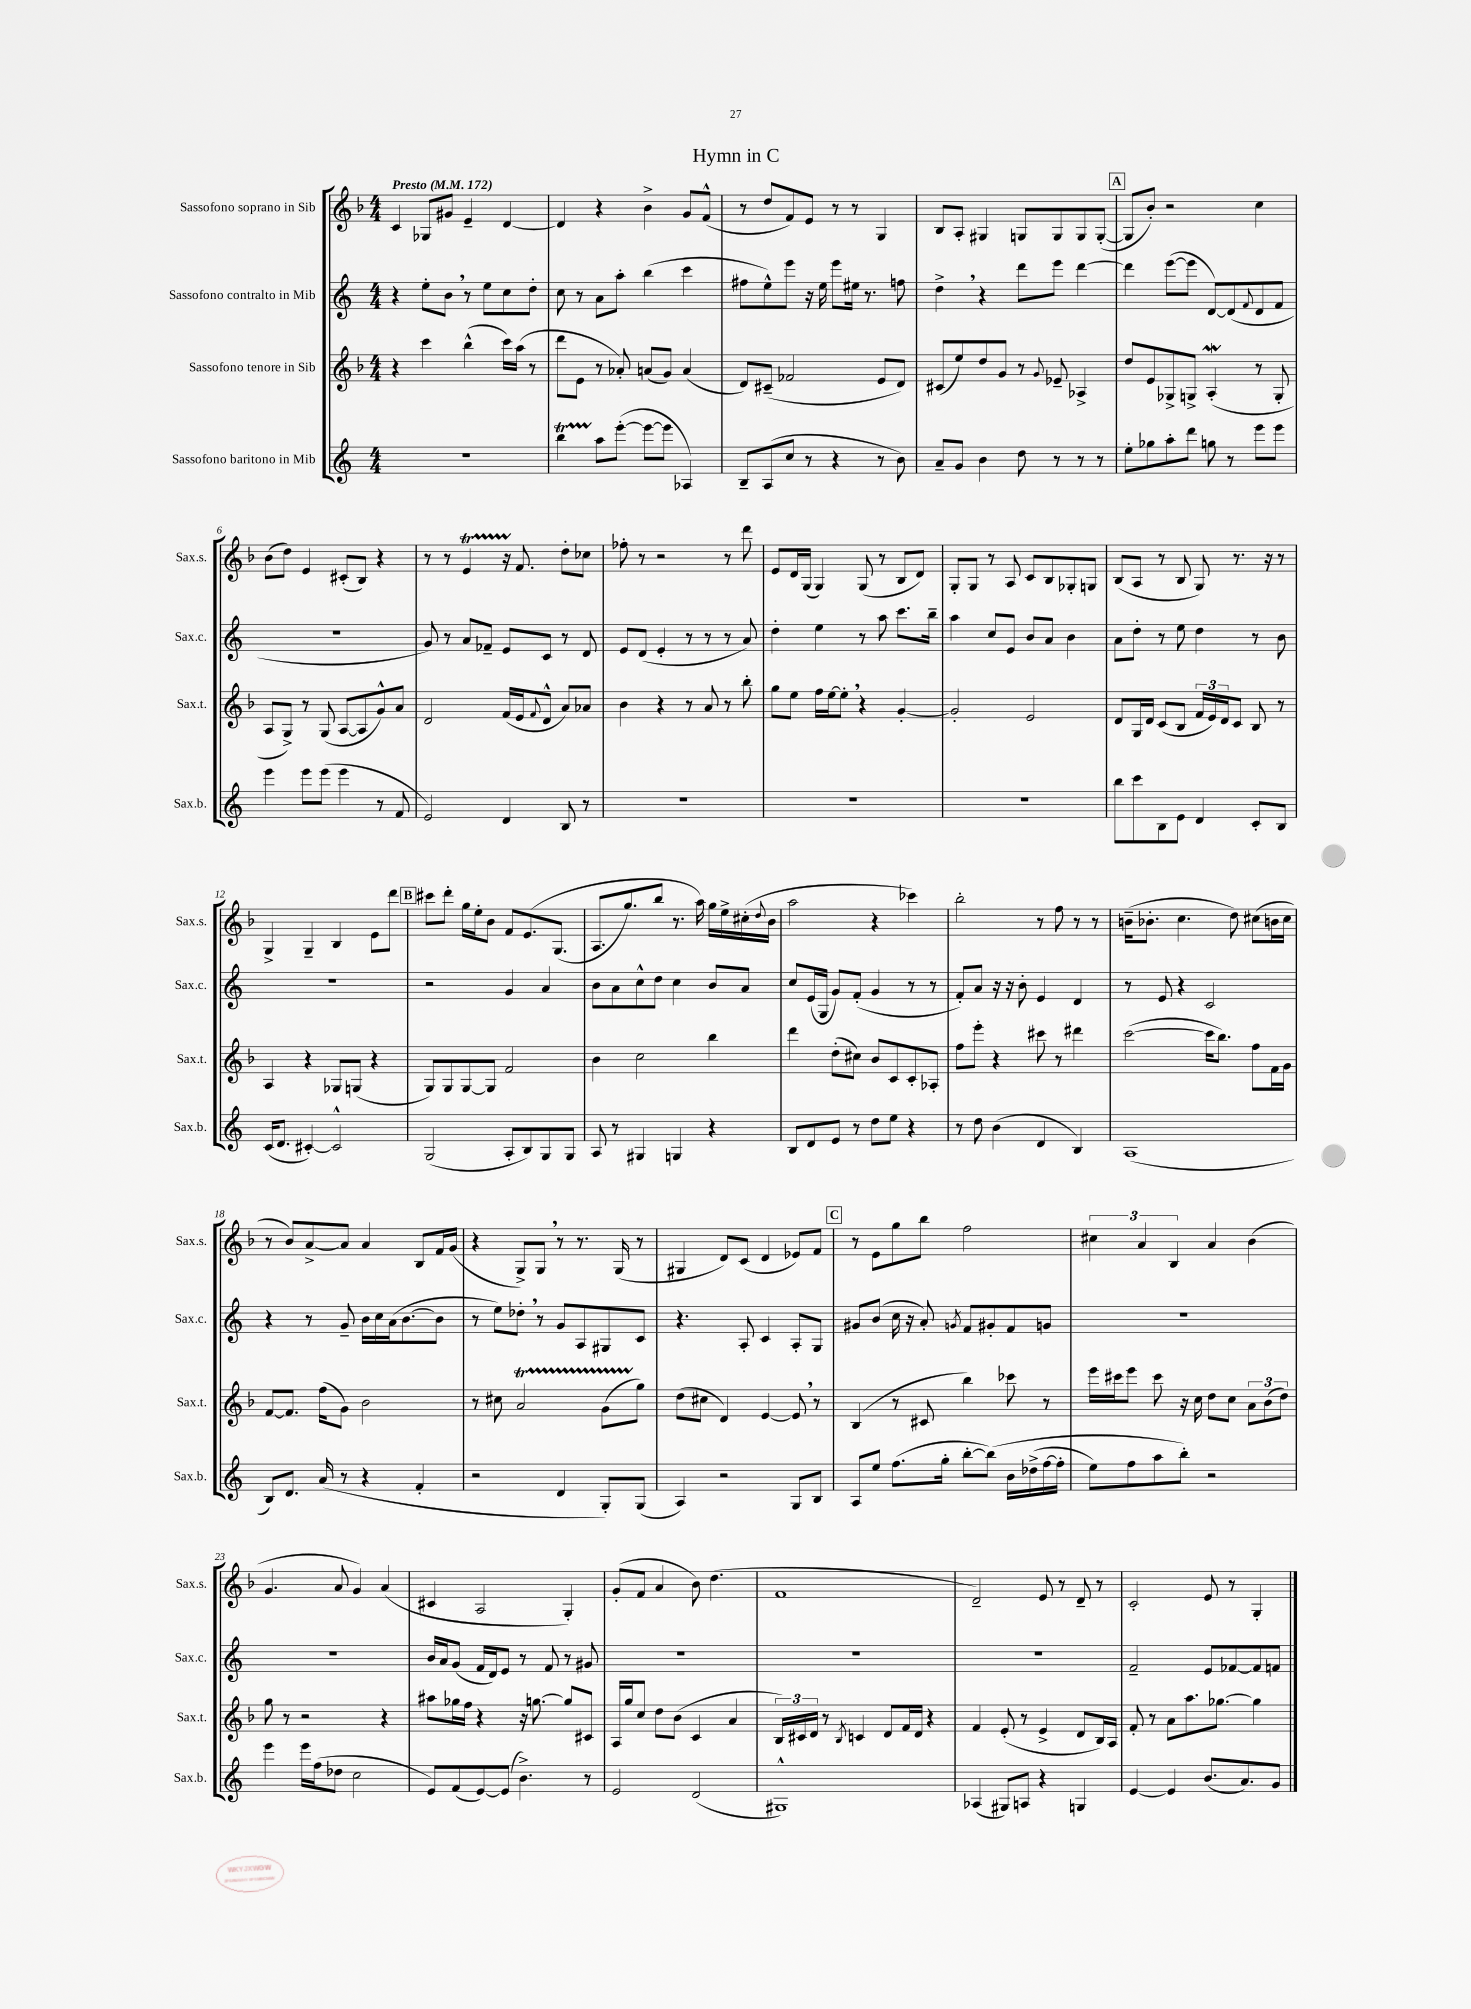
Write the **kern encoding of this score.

**kern	**kern	**kern	**kern
*part4	*part3	*part2	*part1
*staff4	*staff3	*staff2	*staff1
*I"Sassofono baritono in Mib	*I"Sassofono tenore in Sib	*I"Sassofono contralto in Mib	*I"Sassofono soprano in Sib
*I'Sax.b.	*I'Sax.t.	*I'Sax.c.	*I'Sax.s.
*clefG2	*clefG2	*clefG2	*clefG2
*k[]	*k[b-]	*k[]	*k[b-]
*M4/4	*M4/4	*M4/4	*M4/4
*MM172	*MM172	*MM172	*MM172
=1	=1	=1	=1
!	!	!	!LO:TX:a:B:t=Presto
1r	4r	4r	4c/
.	4ccc\	8ee'\L	8G-X/L
.	.	8b,\J	8g#X/J
.	(4bb-^^\	8r	4e~/
.	.	8ee\L	.
.	16ccc\LL)	8cc\	[4d/
.	(16aa\JJ	.	.
.	8r	8dd'\J	.
=2	=2	=2	=2
4bbt\	8ddd\L	8cc\	4d/]
.	8e\J	8r	.
8aa\L	8r	8a\L	4r
([8eee'\J	8a-X'/)	8aa'\J	.
8eee\L_	(8an/L	(4bb\	4b-^\
8eee\J]	8g/J)	.	.
4A-X/)	(4a/	4ccc\	8g/L
.	.	.	(8f^^/J
=3	=3	=3	=3
8B~/L	8d/L)	8ff#X\L	8r
(8A/	(8c#X~/J	8ee^^\)	8dd/L
8cc/J	2f-X/	8eee\J	8f/)
8r	.	16r	8e/J
.	.	16ee\	.
4r	.	8eee\L	8r
.	.	16ee#X\Jk	8r
.	.	8.r	.
8r	8e/L	.	4G/
8b\)	8d/J)	8ffn\	.
=4	=4	=4	=4
8a~/L	(8c#X/L	4dd^,\	8B-/L
8g/J	8ee/)	.	8A'/J
4b\	8dd/	4r	4G#X/
.	8g/J	.	.
8dd\	8r	8ddd\L	8Gn/L
.	8qqg/	.	.
8r	8e-X~/	8eee\J	8G/
8r	4A-X^/	[4ddd\	8G/
8r	.	.	([8G'/J
!!LO:REH:place=s1:t=A
=5	=5	=5	=5
8ee'\L	8dd/L	4ddd\]	8G/L]
8gg-X\	8e/	.	8b-'/J)
8aa'\	8G-X^/	([8eee\L	2r
8ddd\J	8Gn^/J	8eee\J]	.
8ggn\	(4AW'/	[8d/L)	.
8r	.	(8d/]	.
.	.	8qqf/	.
8eee\L	8r	8d/	4cc\
8eee\J	8G'/	8f/J	.
!!LO:LB:g=z
=6	=6	=6	=6
4eee\	8A/L	1r	(8b-\L
.	8G^/J)	.	8dd\J)
8eee\L	8r	.	4e/
(8eee\J	(8G/	.	.
4eee\	[8A/L	.	(8c#X'/L
.	8A/]	.	8B-/J)
8r	8g^^/)	.	4r
8f/	8a/J	.	.
=7	=7	=7	=7
2e/)	2d/	8g/)	8r
.	.	8r	8r
.	.	8a/L	4et/
.	.	8f-X~/J	.
4d/	(16f/LL	8e/L	16r
.	16e/J	.	8.f/
.	8qqf/	.	.
.	8d^^/J	8c/J	.
8B/	8a/L)	8r	8dd'\L
8r	8a-X/J	8d/	8cc-X\J
=8	=8	=8	=8
1r	4b-\	8e/L	8ff-X'\
.	.	(8d/J	8r
.	4r	4e'/	2r
.	8r	8r	.
.	8a/	8r	.
.	8r	8r	8r
.	8bb-'\	8a/)	8ddd\
=9	=9	=9	=9
1r	8gg\L	4dd'\	8e/L
.	8ee\J	.	16d/L
.	.	.	(16G/JJ
.	16ff\LL	4ee\	4G/)
.	[16ee\J	.	.
.	8ee',\J]	.	.
.	4r	8r	(8G/
.	.	8aa\	8r
.	[4g'/	8.ccc\L	8B-/L
.	.	.	8d/J)
.	.	16bb~\Jk	.
=10	=10	=10	=10
1r	2g'/]	4aa\	8G'/L
.	.	.	8G/J
.	.	8cc/L	8r
.	.	8e/J	8A/
.	2e/	8b/L	8c/L
.	.	8a/J	8B-/
.	.	4b\	8G-X'/
.	.	.	8Gn/J
=11	=11	=11	=11
8bb\L	8d/L	8a\L	(8B-/L
8ccc\	16G/L	8dd'\J	8A/J
.	16d/JJ	.	.
8B\	(8c/L	8r	8r
8e\J	8B-/J	8ee\	8B-/
4d/	24f/LL	4dd\	8G/)
.	24e/)	.	.
.	24d/J	.	.
.	8c/J	.	8.r
8c'/L	8B-/	8r	.
.	.	.	16r
8B/J	8r	8b\	8r
!!LO:LB:g=z
=12	=12	=12	=12
(16c/KL	4A/	1r	4G^/
8.d/J	.	.	.
[4c#X'/)	4r	.	4G~/
2c#^^/]	8G-X/L	.	4B-/
.	(8Gn/J	.	.
.	4r	.	8e\L
.	.	.	8ddd\J
!!LO:REH:place=s1:t=B
=13	=13	=13	=13
(2G/	8G/L)	2r	8ccc#X\L
.	8G/	.	8ddd'\J
.	[8G/	.	16gg\LL
.	.	.	16ee'\J
.	8G/J]	.	8b-\J
8A'/L	2f/	4g/	8f/L
8B/)	.	.	(8.e/
8G/	.	4a/	.
.	.	.	(8.G/J
8G/J	.	.	.
=14	=14	=14	=14
8A/	4b-\	8b\L	8.A/L
8r	.	8a\	.
.	.	.	8.gg/)
4G#X/	2cc\	8cc^^\	.
.	.	8dd\J	8bb-/J
4Gn/	.	4cc\	8.r
.	.	.	16aa\)
4r	4bb-\	8b/L	16gg\LL
.	.	.	16ee^\
.	.	8a/J	(16cc#X'\
.	.	.	8qqdd/
.	.	.	16b-\JJ
=15	=15	=15	=15
8B/L	4ddd\	8cc/L	2aa\
8d/	.	(16e/L	.
.	.	16G/JJ	.
8e/J	(8dd'\L	8g/L)	.
8r	8cc#X\J)	(8f'/J	.
8dd\L	8b-/L	4g/	4r
8ee\J	8c/	.	.
4r	8c'/	8r	4ccc-X\)
.	8A-X'/J	8r	.
=16	=16	=16	=16
8r	8ff\L	8f'/L)	2bb-'\
8dd\	8eee'\J	8a/J	.
(4b\	4r	16r	.
.	.	16r	.
.	.	8b'\	.
4d/	8ccc#X\	4e/	8r
.	8r	.	8ff\
4B/)	4ddd#X\	4d/	8r
.	.	.	8r
=17	=17	=17	=17
(1A	([2ccc\	8r	(16bn~\KL
.	.	.	8.b-X'\J
.	.	8e/	.
.	.	4r	4.cc\
.	16ccc\KL]	2c/	.
.	8.bb-\J)	.	.
.	.	.	8dd\)
.	8ff\L	.	(8cc#X\L
.	16f\L	.	16bn\L
.	16g\JJ	.	16cc#\JJ
!!LO:LB:g=z
=18	=18	=18	=18
8B/L)	[8f/L	4r	8r
8.d/J	8.f/J]	.	8b-/L)
.	.	8r	[8a^/
(16a/	(16ff\KL	.	.
8r	8g\J)	8g~/	8a/J]
4r	2b-\	16b\LL	4a/
.	.	16cc\	.
.	.	(16a\J	.
.	.	[8.b\	.
4f'/	.	.	8B-/L
.	.	8b\J]	16f/L
.	.	.	(16g/JJ
=19	=19	=19	=19
2r	8r	8r	4r
.	8cc#X\	8ee\L)	.
.	2at/	8dd-X',\J	8G^/L)
.	.	8r	8G,/J
4d/	.	8g/L	8r
.	.	8A/	8.r
8G'/L)	(8gTTT\L	8G#X/	.
.	.	.	(16G/
(8G/J	8gg\J)	8c/J	8r
=20	=20	=20	=20
4A/)	(8dd\L	4.r	4G#X/
.	8cc#X\J	.	.
2r	4d/)	.	8d/L)
.	.	8A'/	(8c/J
.	[4e/	4c/	4d/
8G/L	8e,/]	8A'/L	8e-X/L)
8B/J	8r	8G/J	8f/J
!!LO:REH:place=s1:t=C
=21	=21	=21	=21
8A/L	(4B-/	8g#X/L	8r
8ee/J	.	(8b/J	8e\L
(8.ff\L	8r	16cc\	8gg\
.	.	16r	.
.	8c#X/	8a'/)	8bb-\J
16gg'\Jk	.	.	.
.	.	8qgn/	.
[8bb'\L	4bb-\)	8f/L	2ff\
(8bb\J])	.	8g#X'/	.
16b\LL	8ccc-X\	8f/	.
(16dd-X^\	.	.	.
[16ff\	8r	8gn/J	.
16ff'\JJ]	.	.	.
=22	=22	=22	=22
8ee\L)	16eee\LL	1r	6cc#X\
.	16ccc#X\J	.	.
8ff\	8eee\J	.	.
.	.	.	6a/
8aa\	8ccc#\	.	.
.	.	.	6B-/
8bb'\J)	16r	.	.
.	16cc\	.	.
2r	8dd\L	.	4a/
.	8cc\J	.	.
.	12a\L	.	(4b-\
.	(12b-\	.	.
.	12dd\J)	.	.
!!LO:LB:g=z
=23	=23	=23	=23
4eee\	8gg\	1r	4.g/
.	8r	.	.
16eee\LL	2r	.	.
(16ff\J	.	.	.
8dd-X\J	.	.	8a/
2cc\	.	.	4g/)
.	4r	.	(4a/
=24	=24	=24	=24
8e/L)	8aa#X\L	16b/LL	4c#X/
.	.	16a/J	.
(8f/	16gg-X\L	(8g/J	.
.	16ff\JJ	.	.
[8e/)	4r	16f/LL	2A/
.	.	16d/J)	.
(8e/J]	.	8e/J	.
4.b^\)	16r	8r	.
.	[8.ggn\	.	.
.	.	8f/	.
.	8gg/L]	8r	4G'/)
8r	8c#X/J	8g#X/	.
=25	=25	=25	=25
2e/	16A/LL	1r	(8g'/L
.	16gg/J	.	.
.	8cc/J	.	8f/J
.	8dd\L	.	4a/
.	(8b-\J	.	.
(2d/	4c/	.	8b-\)
.	.	.	(4.dd\
.	4a/	.	.
=26	=26	=26	=26
1G#X^^)	24B-/LL)	1r	1f
.	24c#X/	.	.
.	24d/JJ	.	.
.	8r	.	.
.	8qB-/	.	.
.	4cn/	.	.
.	8d/L	.	.
.	16f/L	.	.
.	16d/JJ	.	.
.	4r	.	.
=27	=27	=27	=27
(4A-X/	4f/	1r	2d~/)
8G#X/L)	(8e'/	.	.
8An/J	8r	.	.
4r	4e^/	.	8e/
.	.	.	8r
4Gn/	8d/L	.	8d~/
.	16B-/L)	.	8r
.	16A/JJ	.	.
=28	=28	=28	=28
[4e/	8f'/	2f~/	2c'/
.	8r	.	.
4e/]	8a\L	.	.
.	8.aa\	.	.
(8.b/L	.	8e/L	8e/
.	[8.gg-X\J	.	.
.	.	[8f-X/	8r
8.a/)	.	.	.
.	4gg-\]	8f-/]	4G'/
8g/J	.	8fn/J	.
==	==	==	==
*-	*-	*-	*-
